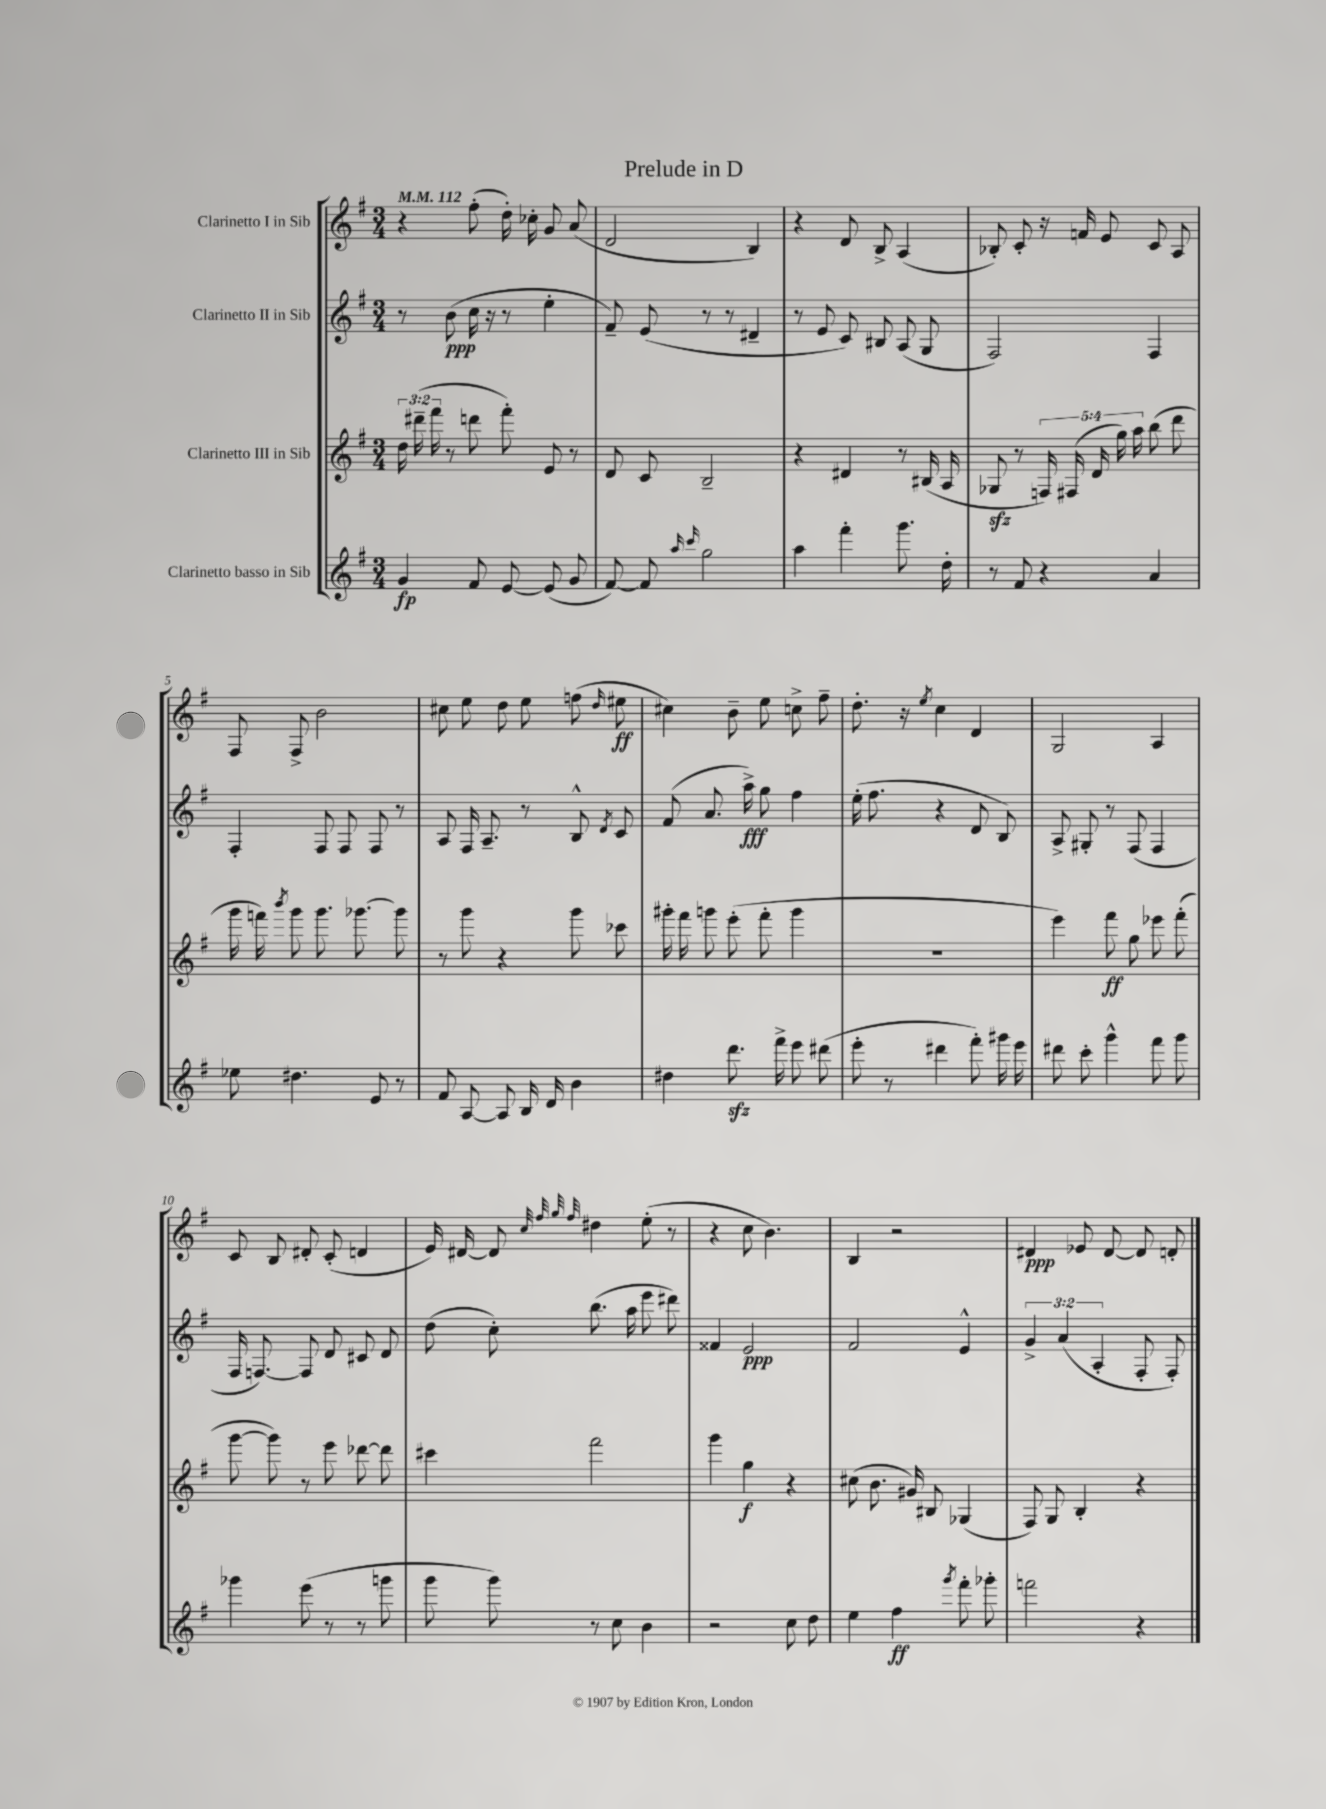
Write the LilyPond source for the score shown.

\header { title = "Prelude in D" }
<<
\new StaffGroup <<
\new Staff = "s0" \with { instrumentName = "Clarinetto I in Sib" } {
    \clef treble \key g \major \numericTimeSignature \time 3/4 \tempo 4 = 112
    \autoBeamOff r4 fis''8-.( d''16-.) ces''16-. g'8 a'8( |
    d'2 b4) |
    r4 d'8 b8-> a4( |
    bes8-.) c'8-. r16 f'16 e'8 c'8 a8 |
    fis8 fis8-> b'2 |
    cis''8 e''8 d''8 e''8 f''8( \grace { d''16 } eis''8\ff |
    cis''4) b'8-- e''8 c''8-> fis''8-- |
    d''8.-. r16 \acciaccatura { e''8 } c''4 d'4 |
    g2 a4 |
    c'8 b8 dis'8-. c'8-.( d'4 |
    e'16) dis'16~ dis'8 \grace { c''32 fis''32 g''32 fis''32 } dis''4 e''8-.( r8 |
    r4 c''8 b'4.) |
    b4 r2 |
    dis'4\ppp ees'8 dis'8~ dis'8 d'8-. \bar "|." |
}
\new Staff = "s1" \with { instrumentName = "Clarinetto II in Sib" } {
    \clef treble \key g \major \numericTimeSignature \time 3/4 \override Staff.TupletNumber.text = #tuplet-number::calc-fraction-text
    \autoBeamOff r8 b'8\ppp( c''16 r16 r8 e''4-. |
    fis'8--) e'8( r8 r8 dis'4-- |
    r8 e'8 c'8) bis8 a8( g8 |
    fis2) fis4 |
    fis4-. fis8 fis8 fis8 r8 |
    a8 fis16 a8.-- r8 b8-^ \acciaccatura { d'8 } c'8 |
    fis'8( a'8. a''16->\fff) g''8 fis''4 |
    e''16-.( fis''8. r4 d'8 b8) |
    a8-> gis8-. r8 fis8( fis4 |
    fis16 f8.~) f8 d'8 cis'8 d'8 |
    d''8( c''8-.) b''8.( a''16 e'''8 dis'''8) |
    fisis'4 e'2\ppp |
    fis'2 e'4-^ |
    \tuplet 3/2 { g'4-> a'4( a4-. } fis8-. fis8-.) \bar "|." |
}
\new Staff = "s2" \with { instrumentName = "Clarinetto III in Sib" } {
    \clef treble \key g \major \numericTimeSignature \time 3/4 \override Staff.TupletNumber.text = #tuplet-number::calc-fraction-text
    \autoBeamOff \tuplet 3/2 { d''16 dis'''16--( fis'''16 } r8 d'''8 fis'''8-.) e'8 r8 |
    d'8 c'8 b2-- |
    r4 dis'4 r8 bis16( a16 |
    ges8\sfz r8 \tuplet 5/4 { f16) fis16( d'16 g''16) a''16 } b''8( d'''8 |
    g'''16 f'''16) \acciaccatura { b'''8 } g'''8 g'''8. ges'''8.~ ges'''8 |
    r8 g'''8 r4 g'''8 ces'''8 |
    gis'''16-. fis'''16 g'''8 e'''8-.( fis'''8-. g'''4 |
    R2. |
    e'''4) fis'''8\ff g''8 ees'''8 fis'''8-.( |
    g'''8~ g'''8) r8 e'''8 des'''8~ des'''8 |
    cis'''4 fis'''2 |
    g'''4 g''4\f r4 |
    cis''8( b'8. gis'16) bis8 ges4( |
    fis8) g8 b4-. r4 \bar "|." |
}
\new Staff = "s3" \with { instrumentName = "Clarinetto basso in Sib" } {
    \clef treble \key g \major \numericTimeSignature \time 3/4
    \autoBeamOff g'4\fp fis'8 e'8~ e'8( g'8 |
    fis'8~) fis'8 \grace { a''16 c'''16 } g''2 |
    a''4 fis'''4-. g'''8. d''16-. |
    r8 fis'8 r4 a'4 |
    ees''8 dis''4. e'8 r8 |
    fis'8 a8~ a8 b16 d'16 b'4 |
    dis''4 d'''8.\sfz fis'''16-> e'''8 dis'''8( |
    e'''8-. r8 dis'''4 fis'''8-.) gis'''16 e'''16 |
    dis'''8 c'''8-. g'''4-^ fis'''8 g'''8 |
    ges'''4 e'''8( r8 r8 g'''8 |
    g'''8 g'''8) r8 c''8 b'4 |
    r2 c''8 d''8 |
    e''4 fis''4\ff \acciaccatura { g'''8 } fis'''8-. ges'''8-. |
    f'''2 r4 \bar "|." |
}
>>
>>
